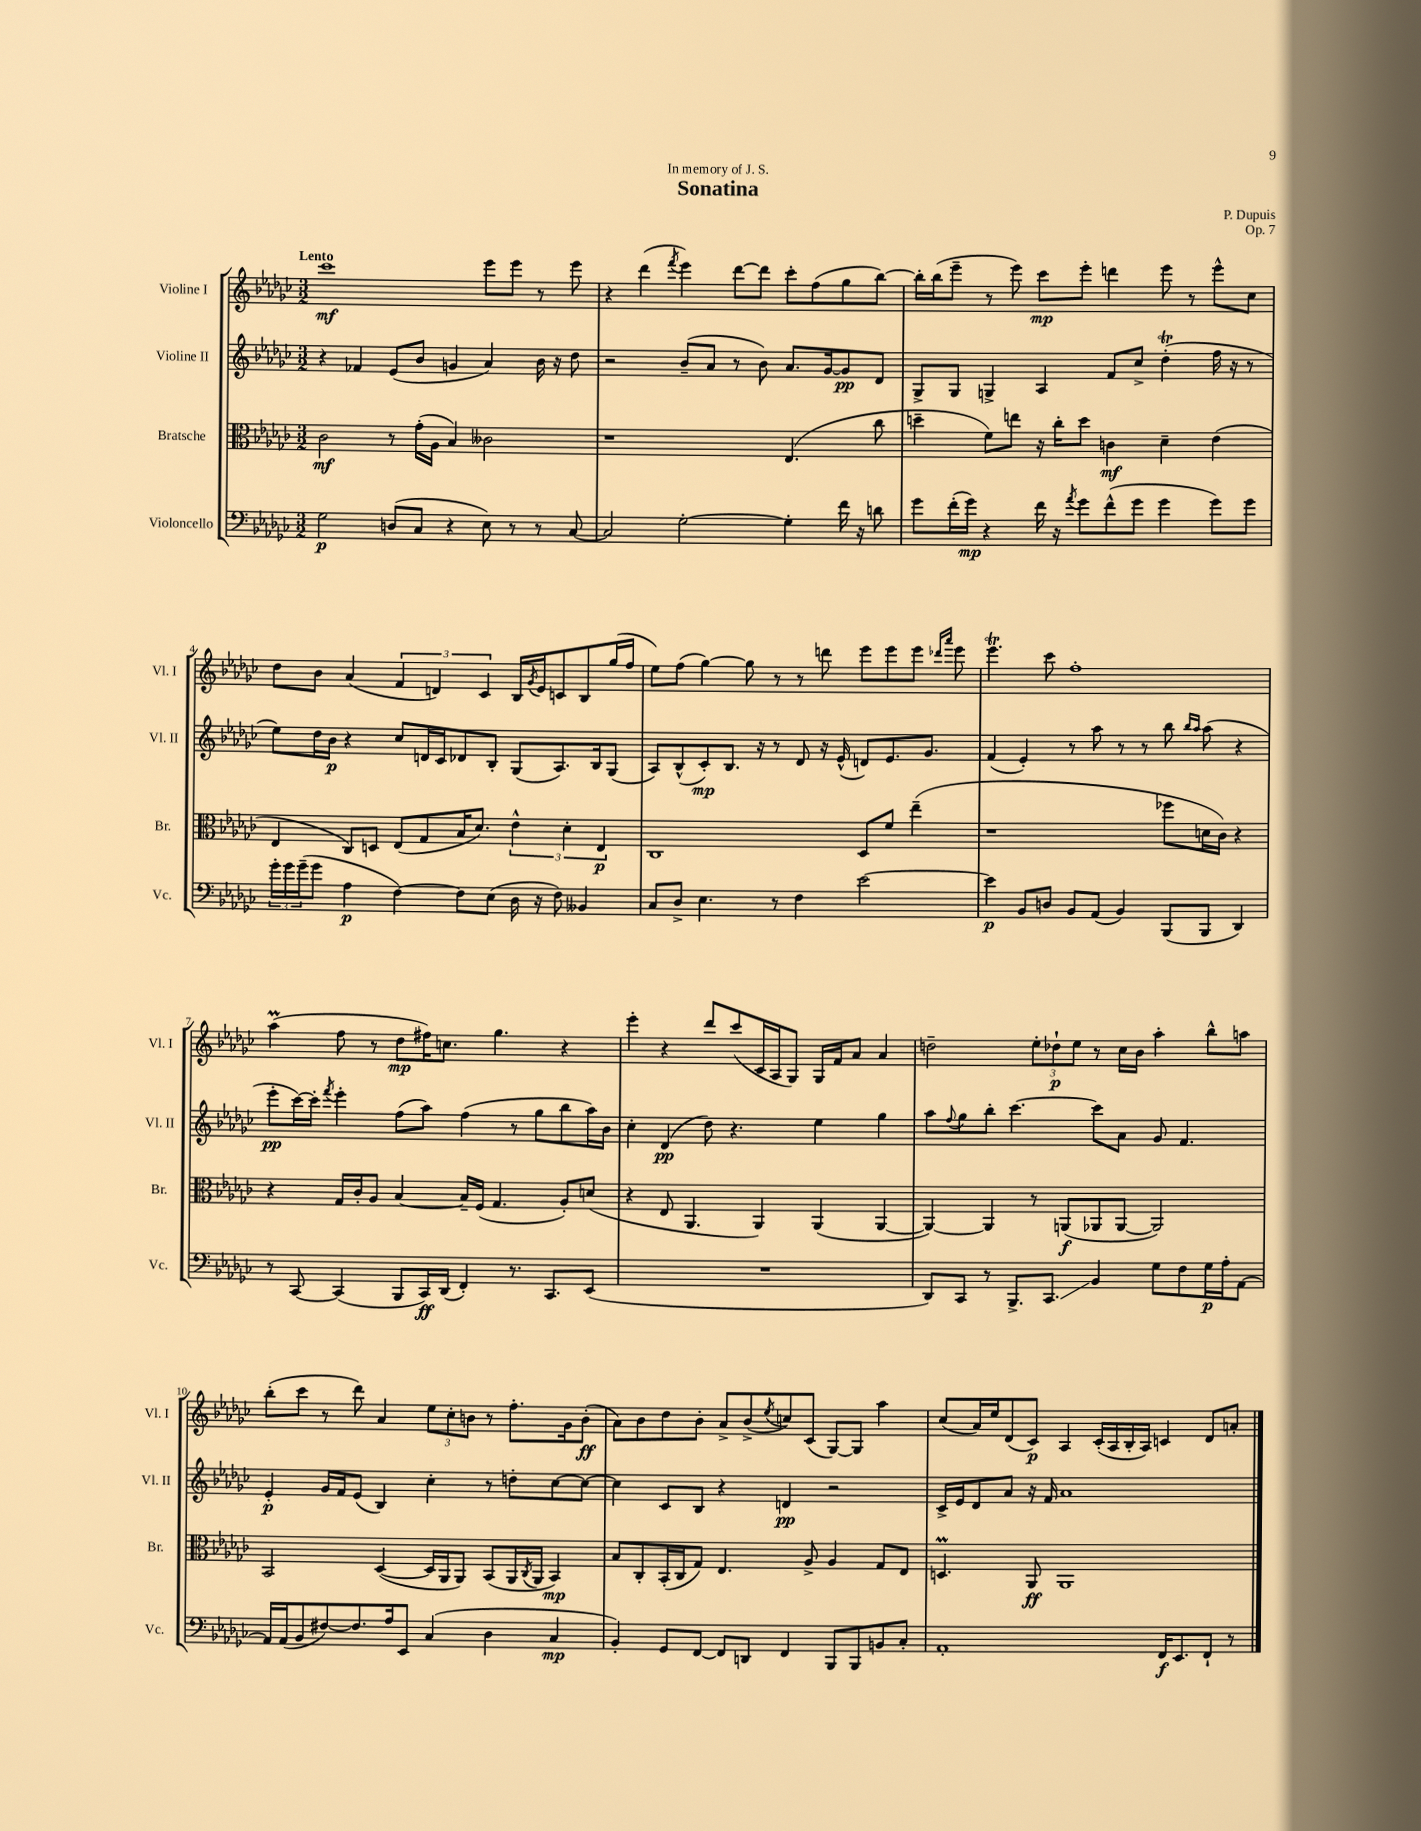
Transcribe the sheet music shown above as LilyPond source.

\header { title = "Sonatina" composer = "P. Dupuis" dedication = "In memory of J. S." opus = "Op. 7" }
<<
\new StaffGroup <<
\new Staff = "s0" \with { instrumentName = "Violine I" shortInstrumentName = "Vl. I" } {
    \clef treble \key ges \major \numericTimeSignature \time 3/2 \tempo "Lento"
    ces'''1\mf ees'''8 ees'''8 r8 ees'''8 |
    r4 des'''4( \acciaccatura { f'''8 } ees'''4) des'''8~ des'''8 ces'''8-. f''8( ges''8 bes''8~) |
    bes''16-. bes''16( ees'''8-- r8 ees'''8) ces'''8\mp ees'''8-. d'''4 ees'''8 r8 ees'''8-^ ces''8 |
    des''8 bes'8 aes'4( \tuplet 3/2 { f'4 d'4) ces'4 } bes16 \acciaccatura { ges'8 } ees'16 c'8 bes8 ges''16( f''16 |
    ees''8) f''8( ges''4~) ges''8 r8 r8 d'''8 ees'''8 ees'''8 ees'''8 \grace { des'''16 aes'''16 } ees'''8 |
    ees'''4.\trill ces'''8 f''1-. |
    aes''4\prall( f''8 r8 des''8\mp fis''16) c''8. ges''4. r4 |
    ees'''4-. r4 des'''8 ces'''8( ces'16 aes16 ges8) ges16 f'16 aes'8 aes'4 |
    d''2-- \tuplet 3/2 { ees''8-. des''8-!\p ees''8 } r8 ces''16 bes'16 aes''4-. bes''8-^ a''8 |
    bes''8-.( ces'''8 r8 des'''8) aes'4 \tuplet 3/2 { ees''8 ces''8-. b'8 } r8 f''8.-. ges'16 b'8-.\ff( |
    aes'8) bes'8 des''8 bes'8-. aes'8-> bes'8->( \acciaccatura { ees''8 } c''8) ces'8( ges8~) ges8 aes''4 |
    ces''8( aes'16) ees''16 des'8( ces'8\p) aes4 ces'16-.( aes16 bes16-. aes16) c'4 des'8 a'8-. \bar "|." |
}
\new Staff = "s1" \with { instrumentName = "Violine II" shortInstrumentName = "Vl. II" } {
    \clef treble \key ges \major \numericTimeSignature \time 3/2
    r4 fes'4 ees'8( bes'8 g'4 aes'4) bes'16 r16 des''8 |
    r2 bes'8--( aes'8 r8 bes'8) aes'8. ges'16~ ges'8\pp des'8 |
    ges8-> ges8 g4-> aes4 f'8 ces''8-> des''4-.\trill( f''16 r16 r8 |
    ees''8) des''16 bes'16\p r4 ces''8 d'16 ces'16 des'8 bes8-. ges8( aes8.) bes16 ges8( |
    aes8) bes8-^( ces'8-.\mp) bes8. r16 r8 des'8 r16 ees'16-^( d'8) ees'8. ges'8. |
    f'4( ees'4-.) r8 aes''8 r8 r8 bes''8 \grace { bes''16 aes''16 } aes''8( r4 |
    ees'''8-.\pp ces'''16~) ces'''16-. \acciaccatura { f'''8 } ees'''4-. f''8( aes''8) f''4( r8 ges''8 bes''8 aes''16) bes'16 |
    ces''4-. des'4\pp( des''8) r4. ees''4 ges''4 |
    aes''8 \appoggiatura { f''8 } ges''8 bes''8-. ces'''4.~ ces'''8 aes'8 ges'8 f'4. |
    ees'4-.\p ges'16 f'16 ees'8( bes4) ces''4-. r8 d''8-. ces''8~ ces''8~ |
    ces''4 ces'8 bes8 r4 d'4\pp r2 |
    ces'16-> ees'16 des'8 aes'8 r16 f'16 aes'1 \bar "|." |
}
\new Staff = "s2" \with { instrumentName = "Bratsche" shortInstrumentName = "Br." } {
    \clef alto \key ges \major \numericTimeSignature \time 3/2
    ces'2\mf r8 ges'16-.( aes16 bes4) ceses'2 |
    r1 ees4.( ces''8 |
    d''4-- f'8) e''8 r16 ces''16-. d''8 c'4\mf des'4-- ees'4( |
    ees4 ces8) d8 ees8( ges8 bes16 des'8.) \tuplet 3/2 { ees'4-^ des'4-. ees4\p } |
    ces1 des8 f'8 ees''4--( |
    r1 fes''8 d'16 ces'16) r4 |
    r4 ges16 ces'16-. aes8 bes4~ bes16-- f16( ges4. aes8-.) d'8( |
    r4 ees8 aes,4. aes,4) aes,4( aes,4~ |
    aes,4~) aes,4 r8 a,8\f( aes,8 aes,8~ aes,2) |
    bes,2 des4~( des16 aes,16 aes,8) bes,8( aes,16 \acciaccatura { ces8 } aes,16 bes,4\mp) |
    bes8 ces8-. bes,16-.( ces16 ges8) ees4. aes8-> aes4 ges8 ees8 |
    d4.\prall aes,8\ff aes,1 \bar "|." |
}
\new Staff = "s3" \with { instrumentName = "Violoncello" shortInstrumentName = "Vc." } {
    \clef bass \key ges \major \numericTimeSignature \time 3/2
    ges2\p d8( ces8 r4 ees8) r8 r8 ces8~ |
    ces2 ges2~-. ges4-. f'16 r16 d'8 |
    ges'8 f'16-.( ges'16\mp) r4 f'16 r16 \acciaccatura { aes'8 } ges'8 f'8-^( ges'8 ges'4 ges'8) ges'8 |
    \tuplet 3/2 { ges'16-. ges'16 ges'16--( } ges'8 aes4\p f4~) f8 ees8( des16 r16 f8) beses,4 |
    ces8 des8-> ees4. r8 f4 ees'2~ |
    ees'4\p bes,8 d8 bes,8 aes,8( bes,4) bes,,8( bes,,8 des,4) |
    r8 ces,8~ ces,4( bes,,8 ces,16\ff) des,16( f,4-.) r8. ces,8. ees,8( |
    R1. |
    des,8) ces,8 r8 bes,,8.-> ces,8.\glissando bes,4 ges8 f8 ges16\p aes16-. aes,8~ |
    aes,16 aes,16( bes,8 fis8~) fis8. aes16 ees,8 ces4( des4 ces4\mp |
    bes,4-.) ges,8 f,8~ f,8 d,8 f,4 bes,,8 bes,,8 b,8 ces8-. |
    aes,1-. f,16\f ees,8. f,8-! r8 \bar "|." |
}
>>
>>
